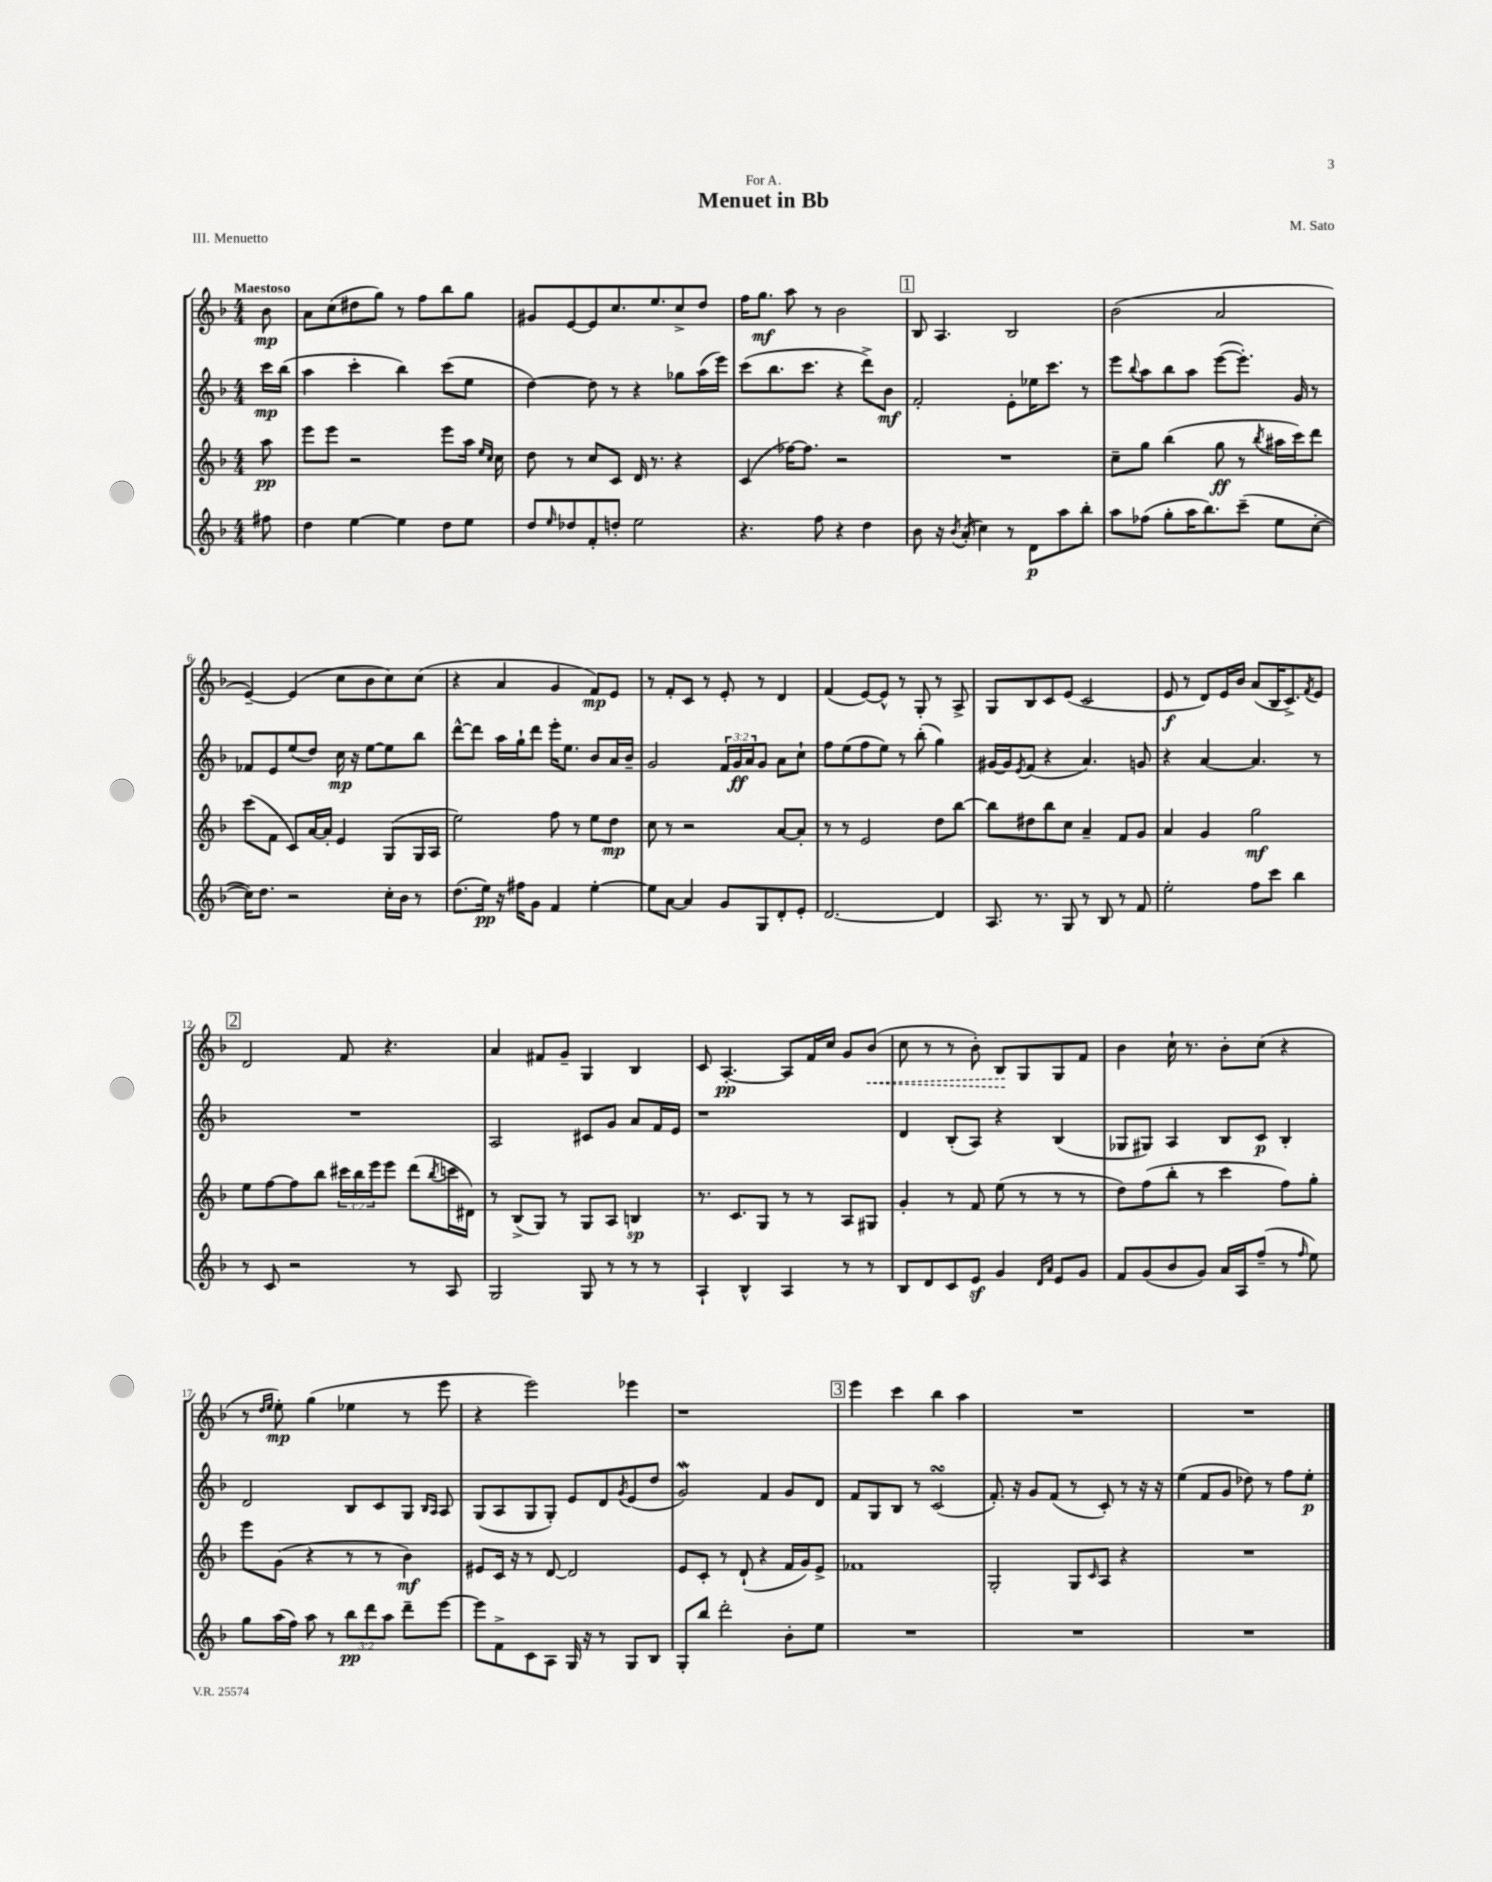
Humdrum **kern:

**kern	**dynam	**kern	**dynam	**kern	**dynam	**kern	**dynam
*part4	*part4	*part3	*part3	*part2	*part2	*part1	*part1
*staff4	*staff4	*staff3	*staff3	*staff2	*staff2	*staff1	*staff1
*clefG2	*	*clefG2	*	*clefG2	*	*clefG2	*
*k[b-]	*	*k[b-]	*	*k[b-]	*	*k[b-]	*
*M4/4	*	*M4/4	*	*M4/4	*	*M4/4	*
=	=	=	=	=	=	=	=
!	!	!	!	!	!	!LO:TX:a:B:t=Maestoso	!
8ff#X\	.	8aa\	pp	16ccc\LL	mp	8b-\	mp
.	.	.	.	(16bb-\JJ	.	.	.
=1	=1	=1	=1	=1	=1	=1	=1
4dd\	.	8eee\L	.	4aa\	.	8a\L	.
.	.	8eee\J	.	.	.	(8cc\	.
[4ee\	.	2r	.	4ccc'\	.	8dd#X\	.
.	.	.	.	.	.	8gg\J)	.
4ee\]	.	.	.	4bb-\)	.	8r	.
.	.	.	.	.	.	8ff\L	.
8dd\L	.	8eee\L	.	(8ccc\L	.	8bb-\	.
8ee\J	.	16aa\Jk	.	8ee\J	.	8gg\J	.
.	.	16qqee/LL	.	.	.	.	.
.	.	16qqcc/JJ	.	.	.	.	.
.	.	16cc\	.	.	.	.	.
=2	=2	=2	=2	=2	=2	=2	=2
8dd/L	.	8dd\	.	[4dd\)	.	8g#X/L	.
16qqee/	.	.	.	.	.	.	.
8dd-X/	.	8r	.	.	.	[8e/	.
8f'/	.	8cc/L	.	8dd\]	.	8e/]	.
8ddn'/J	.	8c/J	.	8r	.	8.cc/	.
2ee\	.	16d/	.	4r	.	.	.
.	.	8.r	.	.	.	8.ee/	.
.	.	4r	.	8gg-X\L	.	8cc^/	.
.	.	.	.	(16aa\L	.	8dd/J	.
.	.	.	.	16eee\JJ)	.	.	.
=3	=3	=3	=3	=3	=3	=3	=3
4.r	.	(4c/	.	(8ccc\L	.	16ff\KL	.
.	.	.	.	.	.	8.gg\J	mf
.	.	.	.	8.bb-\	.	.	.
.	.	[16ff-X\KL)	.	.	.	8aa\	.
.	.	8.ff-\J]	.	8.ccc\J	.	.	.
8ff\	.	.	.	.	.	8r	.
4r	.	2r	.	4r	.	2b-\	.
4dd\	.	.	.	8ddd^\L)	.	.	.
.	.	.	.	8b-\J	mf	.	.
!!LO:REH:place=s1:t=1
=4	=4	=4	=4	=4	=4	=4	=4
8b-\	.	1r	.	2f'/	.	8B-/	.
16r	.	.	.	.	.	4.A/	.
8qb-/	.	.	.	.	.	.	.
(16a'/	.	.	.	.	.	.	.
4cc\)	.	.	.	.	.	.	.
8r	.	.	.	8e'\L	.	2B-/	.
8d\L	p	.	.	16ee-X\K	.	.	.
.	.	.	.	8.ccc\J	.	.	.
8aa\	.	.	.	.	.	.	.
8bb-'\J	.	.	.	8r	.	.	.
=5	=5	=5	=5	=5	=5	=5	=5
8aa\L	.	8cc~\L	.	8eee\L	.	(2b-\	.
.	.	.	.	8qqbb-/	.	.	.
(8ff-X\J	.	8gg\J	.	8aa\	.	.	.
8gg'\L	.	(4bb-\	.	8bb-\	.	.	.
16aa\K	.	.	.	8aa\J	.	.	.
8.bb-\)	.	.	.	.	.	.	.
.	.	8gg\	ff	([8eee\L	.	2a/	.
(8ccc~\J	.	8r	.	8.eee'\J])	.	.	.
.	.	8qbb-/	.	.	.	.	.
8ee\L	.	16aa#X\LL	.	.	.	.	.
.	.	16ccc\J)	.	16g/	.	.	.
[8cc'\J	.	8ddd\J	.	8r	.	.	.
!!LO:LB:g=z
=6	=6	=6	=6	=6	=6	=6	=6
16cc\KL])	.	(8ccc\L	.	8f-X/L	.	[4e~/)	.
8.dd\J	.	.	.	.	.	.	.
.	.	8f\J	.	8e/	.	.	.
2r	.	8c/L)	.	(8ee/	.	(4e/]	.
.	.	[16a/L	.	8dd/J)	.	.	.
.	.	16a'/JJ]	.	.	.	.	.
.	.	4e/	.	16cc\	mp	8cc\L	.
.	.	.	.	16r	.	.	.
.	.	.	.	[8ee\L	.	8b-\	.
16cc'\LL	.	(8G/L	.	8ee\]	.	8cc\)	.
16b-\JJ	.	.	.	.	.	.	.
8r	.	16G/L	.	8bb-\J	.	(8cc\J	.
.	.	16A/JJ	.	.	.	.	.
=7	=7	=7	=7	=7	=7	=7	=7
(8.dd\L	.	2ee\)	.	[8ddd^^\L	.	4r	.
.	.	.	.	8ddd\J]	.	.	.
16ee\Jk)	pp	.	.	.	.	.	.
16r	.	.	.	16aa\LL	.	4a/	.
16ff#X\KL	.	.	.	16gg`\J	.	.	.
8g\J	.	.	.	8ddd\J	.	.	.
4f/	.	8ff\	.	16eee'\KL	.	4g/	.
.	.	.	.	8.ee\J	.	.	.
.	.	8r	.	.	.	.	.
[4ee'\	.	8ee\L	.	8b-/L	.	8f/L)	mp
.	.	8dd\J	mp	16a/L	.	8e/J	.
.	.	.	.	16b-~/JJ	.	.	.
=8	=8	=8	=8	=8	=8	=8	=8
8ee\L]	.	8cc\	.	2g/	.	8r	.
[8a\J	.	8r	.	.	.	8f'/L	.
4a/]	.	2r	.	.	.	8c/J	.
.	.	.	.	.	.	8r	.
8g/L	.	.	.	24f/LL	.	8e'/	.
.	.	.	.	24g/	ff	.	.
.	.	.	.	24a/J	.	.	.
8G/	.	.	.	8g/J	.	8r	.
8d'/	.	[8a/L	.	8a\L	.	4d/	.
8e'/J	.	8a'/J]	.	8cc`\J	.	.	.
=9	=9	=9	=9	=9	=9	=9	=9
[2.d/	.	8r	.	8ff\L	.	(4f/	.
.	.	8r	.	(8ee\	.	.	.
.	.	2e/	.	8ff\	.	[8e/L)	.
.	.	.	.	8ee\J)	.	8e^^/J]	.
.	.	.	.	8r	.	8r	.
.	.	.	.	(8bb-'\	.	8G'/	.
4d/]	.	8dd\L	.	4gg\)	.	8r	.
.	.	[8bb-\J	.	.	.	8A^/	.
=10	=10	=10	=10	=10	=10	=10	=10
8.A/	.	8bb-\L]	.	[16g#X/LL	.	8G/L	.
.	.	.	.	16g#/J]	.	.	.
.	.	.	.	8qe/	.	.	.
.	.	8dd#X\	.	(8f/J	.	8B-/	.
8.r	.	.	.	.	.	.	.
.	.	8bb-\	.	4r	.	8c/	.
8G/	.	8cc\J	.	.	.	(8e/J	.
8r	.	4a~/	.	4.a/)	.	2c/	.
8B-/	.	.	.	.	.	.	.
8r	.	8f/L	.	.	.	.	.
8f/	.	8g/J	.	8gn/	.	.	.
=11	=11	=11	=11	=11	=11	=11	=11
2ee'\	.	4a/	.	4r	.	8e/	f
.	.	.	.	.	.	8r	.
.	.	4g/	.	[4a/	.	8d/L)	.
.	.	.	.	.	.	16e/L	.
.	.	.	.	.	.	16b-/JJ	.
8ff\L	.	2gg\	mf	4.a/]	.	(8a/L	.
8ccc\J	.	.	.	.	.	16B-/K	.
.	.	.	.	.	.	8.c^/)	.
4bb-\	.	.	.	.	.	.	.
.	.	.	.	.	.	8qf/	.
.	.	.	.	8r	.	8e/J	.
!!LO:LB:g=z
!!LO:REH:place=s1:t=2
=12	=12	=12	=12	=12	=12	=12	=12
8r	.	8ee\L	.	1r	.	2d/	.
8c/	.	[8ff\	.	.	.	.	.
2r	.	8ff\]	.	.	.	.	.
.	.	8bb-\J	.	.	.	.	.
.	.	24ccc#X\LL	.	.	.	8f/	.
.	.	24bb-\	.	.	.	.	.
.	.	24eee\J	.	.	.	.	.
.	.	8eee\J	.	.	.	4.r	.
8r	.	(8ddd\L	.	.	.	.	.
.	.	8qbb-/	.	.	.	.	.
8A/	.	16cccn\L	.	.	.	.	.
.	.	16d#X\JJ)	.	.	.	.	.
=13	=13	=13	=13	=13	=13	=13	=13
2G/	.	8r	.	2A/	.	4a/	.
.	.	(8B-^/L	.	.	.	.	.
.	.	8G/J)	.	.	.	8f#X/L	.
.	.	8r	.	.	.	8g~/J	.
8G/	.	8G/L	.	8c#X/L	.	4G/	.
8r	.	8A/J	.	8g/J	.	.	.
8r	.	4Bn/	sp	8a/L	.	4B-/	.
8r	.	.	.	16f/L	.	.	.
.	.	.	.	16e/JJ	.	.	.
=14	=14	=14	=14	=14	=14	=14	=14
4A`/	.	8.r	.	1r	.	8c/	.
.	.	.	.	.	.	[4.A'/	pp
.	.	8.c/L	.	.	.	.	.
4B-^^/	.	.	.	.	.	.	.
.	.	8G/J	.	.	.	.	.
4A/	.	8r	.	.	.	8A/L]	.
.	.	8r	.	.	.	16f/L	.
.	.	.	.	.	.	16cc/JJ	.
8r	.	8A/L	.	.	.	8g/L	.
!	!	!	!	!	!	!	!LO:HP:b
8r	.	8G#X/J	.	.	.	(8b-/J	<
=15	=15	=15	=15	=15	=15	=15	=15
8B-/L	.	4g'/	.	4d/	.	8cc\	.
8d/	.	.	.	.	.	8r	.
8c/	.	8r	.	(8B-'/L	.	8r	.
8ez/J	.	8f/	.	8A/J)	.	8b-'\)	.
4g/	.	(8ee\	.	4r	.	8B-/L	.
.	.	8r	.	.	.	8G/	[
16qqd/LL	.	.	.	.	.	.	.
16qqa/JJ	.	.	.	.	.	.	.
8e/L	.	8r	.	(4B-/	.	8G/	.
8g/J	.	8r	.	.	.	8f/J	.
=16	=16	=16	=16	=16	=16	=16	=16
8f/L	.	8dd\L)	.	8G-X/L	.	4b-\	.
(8g/	.	(8ff\	.	8G#X/J)	.	.	.
8b-/	.	8bb-'\J	.	4A/	.	16cc`\	.
.	.	.	.	.	.	8.r	.
8g/J)	.	8r	.	.	.	.	.
16a/LL	.	4ccc\	.	8B-/L	.	8b-'\L	.
16A/J	.	.	.	.	.	.	.
(8ff~/J	.	.	.	8c/J	p	(8cc\J	.
8r	.	8ff\L)	.	4B-'/	.	4r	.
16qqff/	.	.	.	.	.	.	.
8ee\)	.	8gg'\J	.	.	.	.	.
!!LO:LB:g=z
=17	=17	=17	=17	=17	=17	=17	=17
8gg\L	.	8eee\L	.	2d/	.	8r	.
.	.	.	.	.	.	16qqdd/LL	.
.	.	.	.	.	.	16qqee/JJ	.
(16aa\L	.	(8g\J	.	.	.	8ee'\)	mp
16ff\JJ)	.	.	.	.	.	.	.
8aa\	.	4r	.	.	.	(4gg\	.
8r	.	.	.	.	.	.	.
12bb-\L	pp	8r	.	8B-/L	.	4ee-X\	.
12ddd\	.	.	.	.	.	.	.
.	.	8r	.	8c/	.	.	.
12aa\J	.	.	.	.	.	.	.
8ddd~\L	.	4b-\)	mf	8G/J	.	8r	.
.	.	.	.	16qqB-/LL	.	.	.
.	.	.	.	16qqA/JJ	.	.	.
[8eee\J	.	.	.	8A/	.	8eee\	.
=18	=18	=18	=18	=18	=18	=18	=18
8eee\L]	.	8e#X/L	.	(8G/L	.	4r	.
8f^\	.	16c/Jk	.	8A/	.	.	.
.	.	16r	.	.	.	.	.
8c\	.	8r	.	8G/	.	2eee\)	.
8A\J	.	[8d/	.	8G'/J)	.	.	.
16G/	.	2d/]	.	8e/L	.	.	.
16r	.	.	.	.	.	.	.
8r	.	.	.	8d/	.	.	.
.	.	.	.	8qg/	.	.	.
8G/L	.	.	.	(8e/	.	4eee-X\	.
8B-/J	.	.	.	8dd/J	.	.	.
=19	=19	=19	=19	=19	=19	=19	=19
8G'/L	.	8e/L	.	2gW/)	.	1r	.
8bb-/J	.	8c'/J	.	.	.	.	.
2ddd'\	.	8r	.	.	.	.	.
.	.	(8d`/	.	.	.	.	.
.	.	4r	.	4f/	.	.	.
8b-'\L	.	16f/LL	.	8g/L	.	.	.
.	.	16g/J)	.	.	.	.	.
8ee\J	.	8e^/J	.	8d/J	.	.	.
!!LO:REH:place=s1:t=3
=20	=20	=20	=20	=20	=20	=20	=20
1r	.	1f-X	.	8f/L	.	4eee\	.
.	.	.	.	8G/	.	.	.
.	.	.	.	8B-/J	.	4ccc\	.
.	.	.	.	8r	.	.	.
.	.	.	.	(2csSSS/	.	4bb-\	.
.	.	.	.	.	.	4aa\	.
=21	=21	=21	=21	=21	=21	=21	=21
1r	.	2G'/	.	8.f'/)	.	1r	.
.	.	.	.	16r	.	.	.
.	.	.	.	8g/L	.	.	.
.	.	.	.	(8f/J	.	.	.
.	.	8G/L	.	8r	.	.	.
.	.	16qqc/	.	.	.	.	.
.	.	8A/J	.	8c'/)	.	.	.
.	.	4r	.	8r	.	.	.
.	.	.	.	16r	.	.	.
.	.	.	.	16r	.	.	.
=22	=22	=22	=22	=22	=22	=22	=22
1r	.	1r	.	(4ee\	.	1r	.
.	.	.	.	8f/L	.	.	.
.	.	.	.	8g/J	.	.	.
.	.	.	.	8dd-X\)	.	.	.
.	.	.	.	8r	.	.	.
.	.	.	.	8ff\L	.	.	.
.	.	.	.	8ee'\J	p	.	.
==	==	==	==	==	==	==	==
*-	*-	*-	*-	*-	*-	*-	*-
